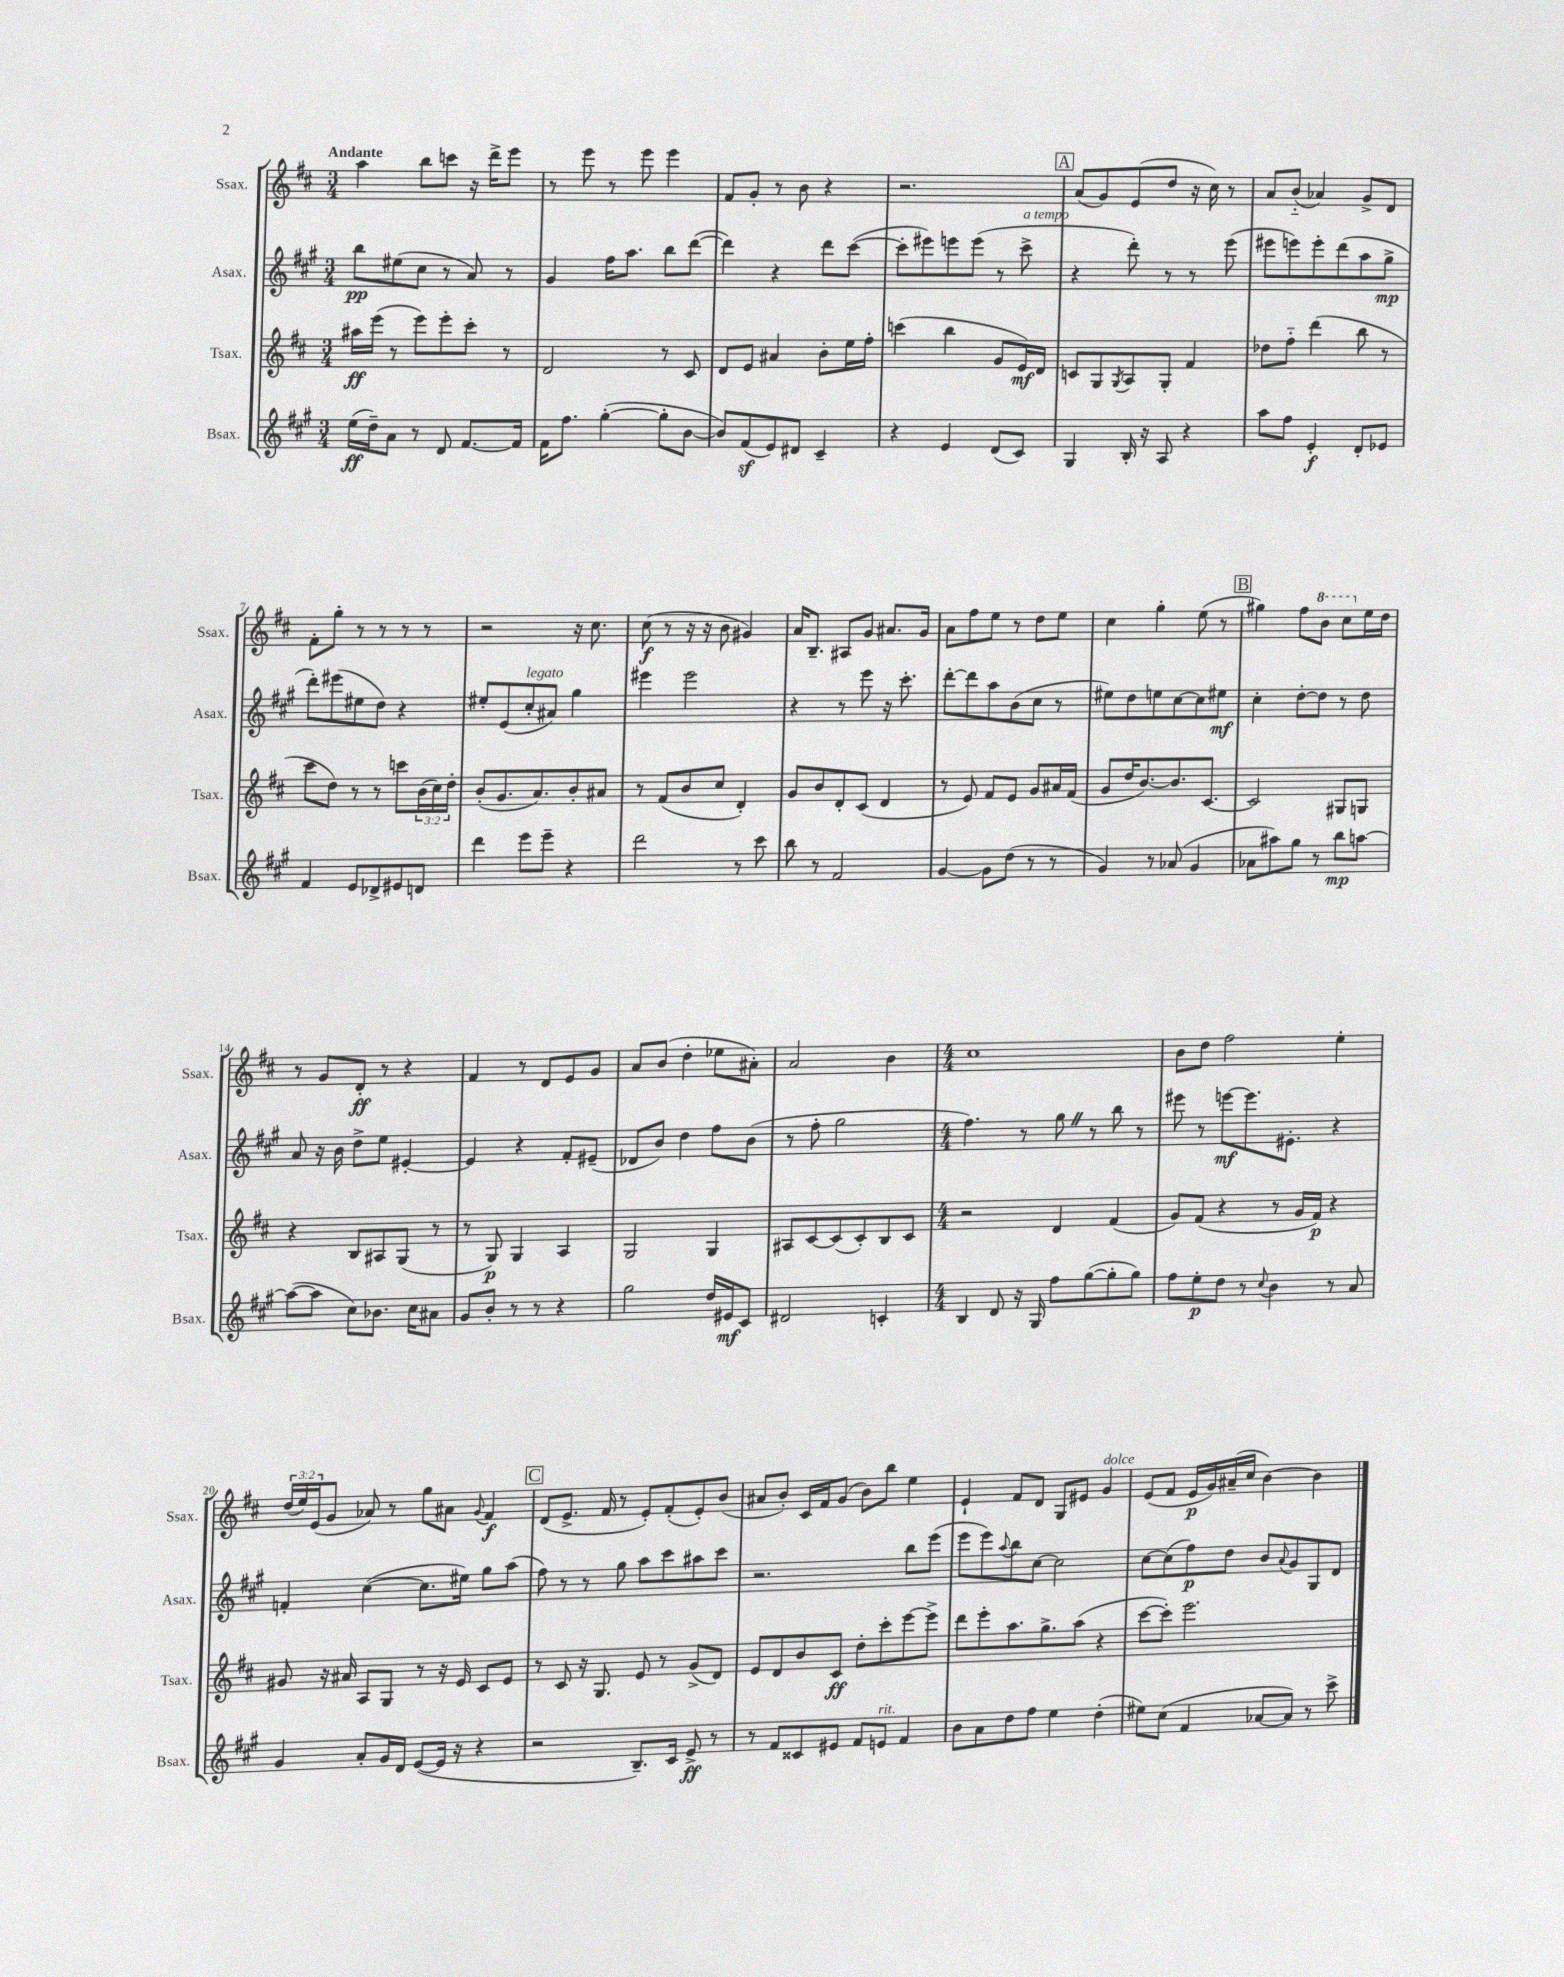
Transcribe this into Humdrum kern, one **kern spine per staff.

**kern	**kern	**kern	**kern
*staff4	*staff3	*staff2	*staff1
*clefG2	*clefG2	*clefG2	*clefG2
*k[f#c#g#]	*k[f#c#]	*k[f#c#g#]	*k[f#c#]
*M3/4	*M3/4	*M3/4	*M3/4
(16ee\LL	16aa#\LL	8bb\L	4aa\
16dd~\J)	(16eee\JJ	.	.
8a\J	8r	(8ee#\	.
8r	8eee\L)	8cc#\J	8bb\L
8d/	8eee'\	8r	8ccc\J
[8.f#/L	8ccc#'\J	8a/)	16r
.	.	.	16ddd^\LK
.	8r	8r	8eee\J
16f#/]Jk	.	.	.
=	=	=	=
16f#\LK	2d/	4g#/	8r
8.ff#\J	.	.	.
.	.	.	8eee\
([4gg#'\	.	16ff#\LK	8r
.	.	8.aa\J	.
.	.	.	8eee\
8gg#'\]L	8r	8bb\L	4eee\
[8b\J	8c#/	([8ddd\J	.
=	=	=	=
8b/]L)	8d/L	4ddd\])	8f#/L
(8f#/	8e/J	.	8g'/J
8e/)	4a#/	4r	8r
8d#/J	.	.	8b\
4c#~/	8b'\L	8ddd\L	4r
.	16ee\L	([8ccc#\J	.
.	16ff#'\JJ	.	.
=	=	=	=
4r	(4ccc\	8ccc#'\]L	2.r
.	.	8eee#\)	.
4e/	4bb\	8eee\	.
.	.	(8eee\J	.
(8d/L	8g/L	8r	.
8c#/J)	16e/L)	8ccc#^\	.
.	16d/JJ	.	.
=	=	=	=
4G#/	8c/L	4r	(8a/L
.	8G/	.	8g/)
.	8qG/	.	.
16B'/	8A/	8ddd'\)	(8e/
16r	.	.	.
8A/	8G'/J	8r	8dd/J
4r	4f#/	8r	16r
.	.	.	16cc#\)
.	.	(8eee\	8r
=	=	=	=
8aa\L	8dd-\L	8eee#\L	8a/L
8ff#\J	8ff#'~\J	8eee\)	(8b'~/J
4e'/	(4ddd\	8eee'\	4a-/)
.	.	(8ddd\	.
8d'/L	8bb\	8aa\	8g^/L
8e-/J	8r	8gg#^\J	8d/J
=	=	=	=
4f#/	8ccc#\L	8ddd'\L)	8f#'\L
.	8dd\J)	(8eee#\	8gg'\J
8e/L	8r	8ee#\	8r
8d-^/	8r	8dd\J)	8r
8e#/	8ccc\L	4r	8r
8d/J	(24b\L	.	8r
.	24cc#\)	.	.
.	24dd'\JJ	.	.
=	=	=	=
4ddd\	(8b'/L	8ee#'/L	2r
.	8.g/	(8e/	.
8eee\L	.	8cc#'/	.
.	8.a/)	.	.
8eee~\J	.	8a#/J)	.
4r	8b'/	4gg#\	16r
.	.	.	8.cc#\
.	8a#/J	.	.
=	=	=	=
2ddd\	8r	4eee#\	(8cc#\
.	(8f#/L	.	8r
.	8b/	2eee#\	16r
.	.	.	16r
.	8cc#/J	.	8b\
8r	4d'/)	.	4g#/)
8ccc#\	.	.	.
=	=	=	=
8bb\	8g/L	4r	16a/LK
.	.	.	8.B~/J
8r	8b/	.	.
2f#/	8d'/	8r	8A#/L
.	(8c#/J	8eee\	8g/J
.	4d/	16r	8.a#/L
.	.	8.ccc#'\	.
.	.	.	16g/Jk
=	=	=	=
[4g#/	8r	[8ddd'\L	8a\L
.	8e/)	8ddd\]	8ff#\
8g#\]L	8f#/L	8aa\	8ee\J
(8dd\J	8e/J	(8b\	8r
8r	8g/L	8cc#\J	8dd\L
8r	16a#/L	8r	8ee\J
.	(16f#/JJ	.	.
=	=	=	=
4g#/)	8g/L	8ee#\L)	4cc#\
.	16dd/K	8dd\	.
.	[8.b/)	.	.
8r	.	8ee\	4gg'\
(8a-/	8.b/]	[8cc#\	.
4g#/	.	8cc#\]	(8ee\
.	[8.c#/J	.	.
.	.	8ee#\J	8r
=	=	=	=
8a-\L	2c#/]	4cc#'\	4gg#\)
8aa#\)	.	.	.
8gg#\J	.	[8dd'\L	8ff#\L
8r	.	8dd\]J	8bb\J
8bb\L	8G#/L	8r	8ccc#\L
[8aa\J	8G/J	8dd\	16ee\L
.	.	.	16dd\JJ
=	=	=	=
(8aa\_L	4r	8a/	8r
8aa\]J	.	16r	8g/L
.	.	16b\	.
8cc#\L)	8B/L	8dd^\L	8d'/J
8.b-\J	8A#/	8ee\J	8r
.	(8G/J	[4e#'/	4r
16cc#\LK	.	.	.
8a#\J	8r	.	.
=	=	=	=
8g#/L	8r	4e#/]	4f#/
8b'/J	8G/)	.	.
8r	4G/	4r	8r
8r	.	.	8d/L
4r	4A/	8f#'/L	8e/
.	.	(8e#~/J	8g/J
=	=	=	=
2gg#\	2G/	8d-/L	8a/L
.	.	8b/J)	(8b/J
.	.	4dd\	4dd'\
16dd/LL	4G/	8ff#\L	8ee-\L
16e#/J	.	.	.
8c#/J	.	(8b\J	8a#'\J)
=	=	=	=
2d#/	8A#/L	8r	2a/
.	[8c#/	8ff#'\	.
.	(8c#/]	2gg#\	.
.	8c#'/)	.	.
4c'/	8B/	.	4b\
.	8c#/J	.	.
=	=	=	=
*M4/4	*M4/4	*M4/4	*M4/4
4B/	2r	4.ff#\)	1cc#
8d/	.	.	.
16r	.	8r	.
16G#/	.	.	.
8ff#\L	4d/	8gg#\	.
([8gg#\	.	8r	.
8gg#'\]	(4f#/	8bb\	.
8gg#\J)	.	8r	.
=	=	=	=
8ff#\L	8g/L)	8eee#\	8b\L
8ee'\	(8f#/J	8r	8dd\J
8dd\J	4r	[8eee\L	2ff#\
8r	.	8.eee\]	.
8qqcc#/	.	.	.
4b\	8r	.	.
.	.	8.e#'\J	.
.	16g/LL	.	.
.	16f#/JJ)	.	.
8r	4r	4r	4ee'\
8a/	.	.	.
=	=	=	=
4g#/	8g#/	4f'/	(24dd/LL
.	.	.	24ee/)
.	.	.	(24e/J
.	16r	.	8g/J
.	16a#/	.	.
8a'/L	8A/L	([4cc#\	8a-/)
16g#/L	8G/J	.	8r
16d/JJ	.	.	.
([8e/L	8r	8.cc#\]L	8gg\L
16e/]Jk	16r	.	8a#\J
16r	16e/	16ee#\Jk)	.
.	.	.	8qqg/
4r	8c#/L	8gg#\L	4f#/
.	8e/J	(8aa\J	.
=	=	=	=
2r	8r	8ff#\)	(8d/L
.	8c#/	8r	8.e^/J
.	16r	8r	.
.	8.G/	.	16f#/
.	.	8gg#\	8r
8.B~/L)	8e/	8aa\L	8e'/L)
.	8r	8ccc#\	(8f#'/
16c#/Jk	.	.	.
8e^/	(8g^/L	8aa#\	8e'/)
8r	8d/J)	8ccc#\J	(8b/J
=	=	=	=
8r	8e/L	2.r	8a#/L
8f#/L	8d/	.	8b'/J)
8c##/	8b/	.	16c#/LL
.	.	.	16f#/J
8e#/J	8c#/J	.	(8g/J
8f#/L	8dd'\L	.	8b\L)
8e/J	8ccc#'\	.	8bb\J
4f#/	[8eee\	8bb\L	4ee\
.	8eee^\]J	(8eee\J	.
=	=	=	=
8b\L	8ddd\L	8eee\L	4e`/
8a\	8eee'\	8eee\)	.
.	.	8qqaa/	.
8dd\	8.aa\	8bb\	8f#/L
8ff#\J	.	[8cc#\J	8d/J
.	8.gg^\	.	.
4ee\	.	2cc#\]	8G/L
.	(8aa\J	.	8e#/J
(4dd'\	4r	.	4g/
=	=	=	=
8ee#\L)	[8ccc#\L	[8cc#\L	(8e/L
(8cc#\J	8ccc#'\]J)	(8cc#\]	8f#/J
4f#/	2.eee\	8ff#\)	16e/LL
.	.	.	16g/)
.	.	8dd\J	(16a#~/
.	.	.	16cc#/JJ
[8a-/L	.	8b/L	[4b\)
.	.	8qqa/	.
8a-/]J)	.	8g#/	.
8r	.	8G#/	4b\]
8ccc#^\	.	8d/J	.
==	==	==	==
*-	*-	*-	*-
